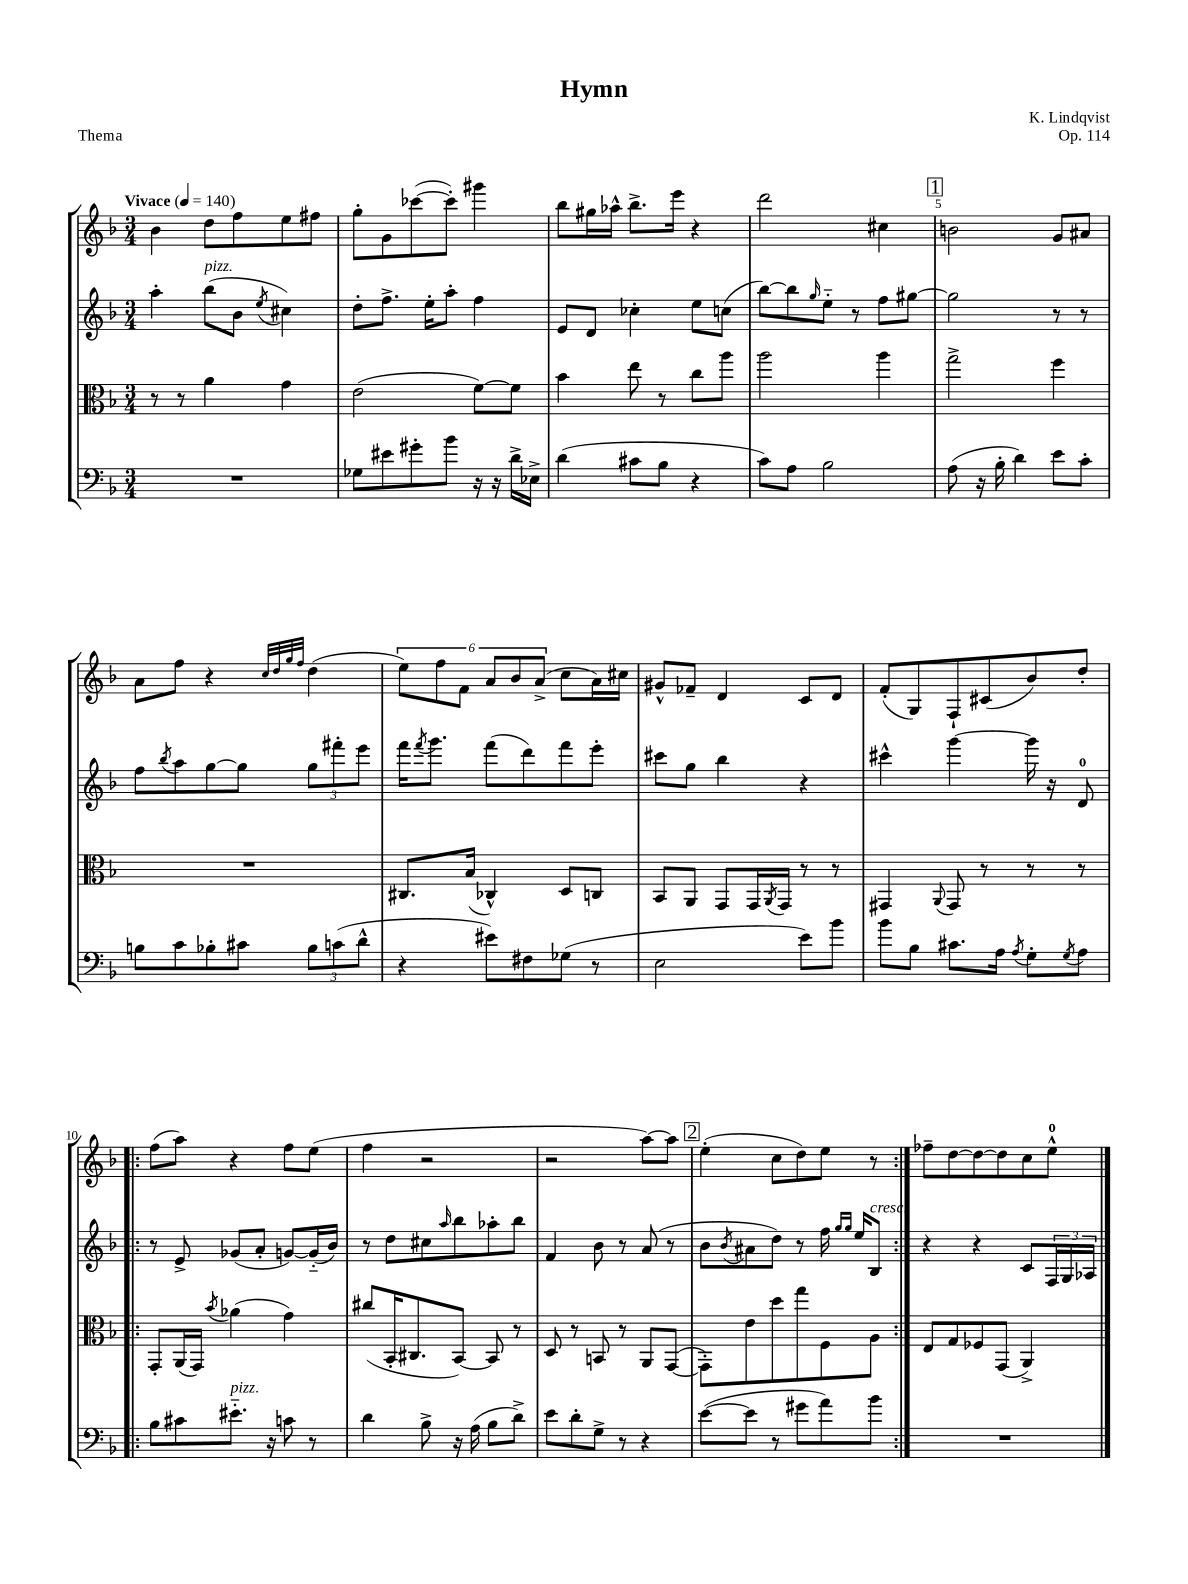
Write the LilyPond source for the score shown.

\header { title = "Hymn" composer = "K. Lindqvist" opus = "Op. 114" piece = "Thema" }
<<
\new StaffGroup <<
\new Staff = "s0" {
    \clef treble \key f \major \numericTimeSignature \time 3/4 \tempo "Vivace" 4 = 140
    bes'4 d''8 f''8 e''8 fis''8 |
    g''8-. g'8 ces'''8~( ces'''8-.) gis'''4 |
    bes''8 gis''16 aes''16-^ bes''8.-> e'''16 r4 |
    d'''2 cis''4 |
    \mark \markup { \box "1" } b'2 g'8 ais'8 |
    a'8 f''8 r4 \grace { c''32 d''32 g''32 f''32 } d''4( |
    \tuplet 6/4 { e''8) f''8 f'8 a'8 bes'8 a'8->( } c''8 a'16) cis''16 |
    gis'8-^ fes'8-- d'4 c'8 d'8 |
    f'8-.( g8) f8-! cis'8( bes'8) d''8-. |
    \repeat volta 2 { f''8( a''8) r4 f''8 e''8( |
    f''4 r2 |
    r2 a''8~) a''8 |
    \mark \markup { \box "2" } e''4-.( c''8 d''8) e''8 r8 | }
    fes''8-- d''8~ d''8~ d''8 c''8 e''8-0-^ \bar "|." |
}
\new Staff = "s1" {
    \clef treble \key f \major \numericTimeSignature \time 3/4
    a''4-. bes''8^\markup { \italic "pizz." }( bes'8 \acciaccatura { e''8 } cis''4) |
    d''8-. f''8.-> e''16-. a''8-. f''4 |
    e'8 d'8 ces''4-. e''8 c''8( |
    bes''8~) bes''8 \grace { g''16 } e''8-_ r8 f''8 gis''8~ |
    \mark \markup { \box "1" } gis''2 r8 r8 |
    f''8 \acciaccatura { bes''8 } a''8 g''8~ g''8 \tuplet 3/2 { g''8 fis'''8-. e'''8 } |
    f'''16 \acciaccatura { f'''8 } g'''8. f'''8( d'''8) f'''8 e'''8-. |
    cis'''8 g''8 bes''4 r4 |
    cis'''4-^ g'''4~ g'''16 r16 d'8-0 |
    \repeat volta 2 { r8 e'8-> ges'8( a'8-. g'8~) g'16-_( bes'16) |
    r8 d''8 cis''8 \grace { a''16 } bes''8 aes''8-. bes''8 |
    f'4 bes'8 r8 a'8( r8 |
    \mark \markup { \box "2" } bes'8 \acciaccatura { bes'8 } ais'8 d''8) r8 f''16 \grace { g''16 g''16 } e''16 bes8^\markup { \italic "cresc." } | }
    r4 r4 c'8 \tuplet 3/2 { f16 g16 aes16 } \bar "|." |
}
\new Staff = "s2" {
    \clef alto \key f \major \numericTimeSignature \time 3/4
    r8 r8 a'4 g'4 |
    e'2( f'8~) f'8 |
    bes'4 e''8 r8 c''8 a''8 |
    a''2 a''4 |
    \mark \markup { \box "1" } g''2-> f''4 |
    R2. |
    cis8. bes16( ces4-^) d8 c8 |
    bes,8 a,8 g,8 g,16 \acciaccatura { a,8 } g,16 r8 r8 |
    gis,4 \appoggiatura { a,8 } gis,8 r8 r8 r8 |
    \repeat volta 2 { g,8-. a,16( g,16) \acciaccatura { bes'8 } aes'4( g'4) |
    cis''8( bes,16-. cis8. bes,8~) bes,8 r8 |
    d8 r8 b,8 r8 a,8 g,8~( |
    \mark \markup { \box "2" } g,8-.) e'8 d''8 g''8 f8 a8 | }
    e8 g8 fes8 g,8( a,4->) \bar "|." |
}
\new Staff = "s3" {
    \clef bass \key f \major \numericTimeSignature \time 3/4
    R2. |
    ges8 eis'8 gis'8-. bes'8 r16 r16 d'16-> ees16-> |
    d'4( cis'8 bes8 r4 |
    c'8) a8 bes2 |
    \mark \markup { \box "1" } a8( r16 bes16-. d'4) e'8 c'8-. |
    b8 c'8 bes8-. cis'8 \tuplet 3/2 { bes8 c'8( d'8-^ } |
    r4 eis'8) fis8 ges8( r8 |
    e2 e'8) bes'8 |
    bes'8 bes8 cis'8. a16 \acciaccatura { a8 } g8-. \acciaccatura { g8 } a8 |
    \repeat volta 2 { bes8 cis'8 eis'8.-_^\markup { \italic "pizz." } r16 c'8 r8 |
    d'4 bes8-> r16 a16( bes8 d'8->) |
    e'8 d'8-. g8-> r8 r4 |
    \mark \markup { \box "2" } e'8~( e'8 r8 gis'8 a'8) bes'8 | }
    R2. \bar "|." |
}
>>
>>
\layout { \context { \Score \override BarNumber.break-visibility = ##(#f #t #t) barNumberVisibility = #(every-nth-bar-number-visible 5) } }
